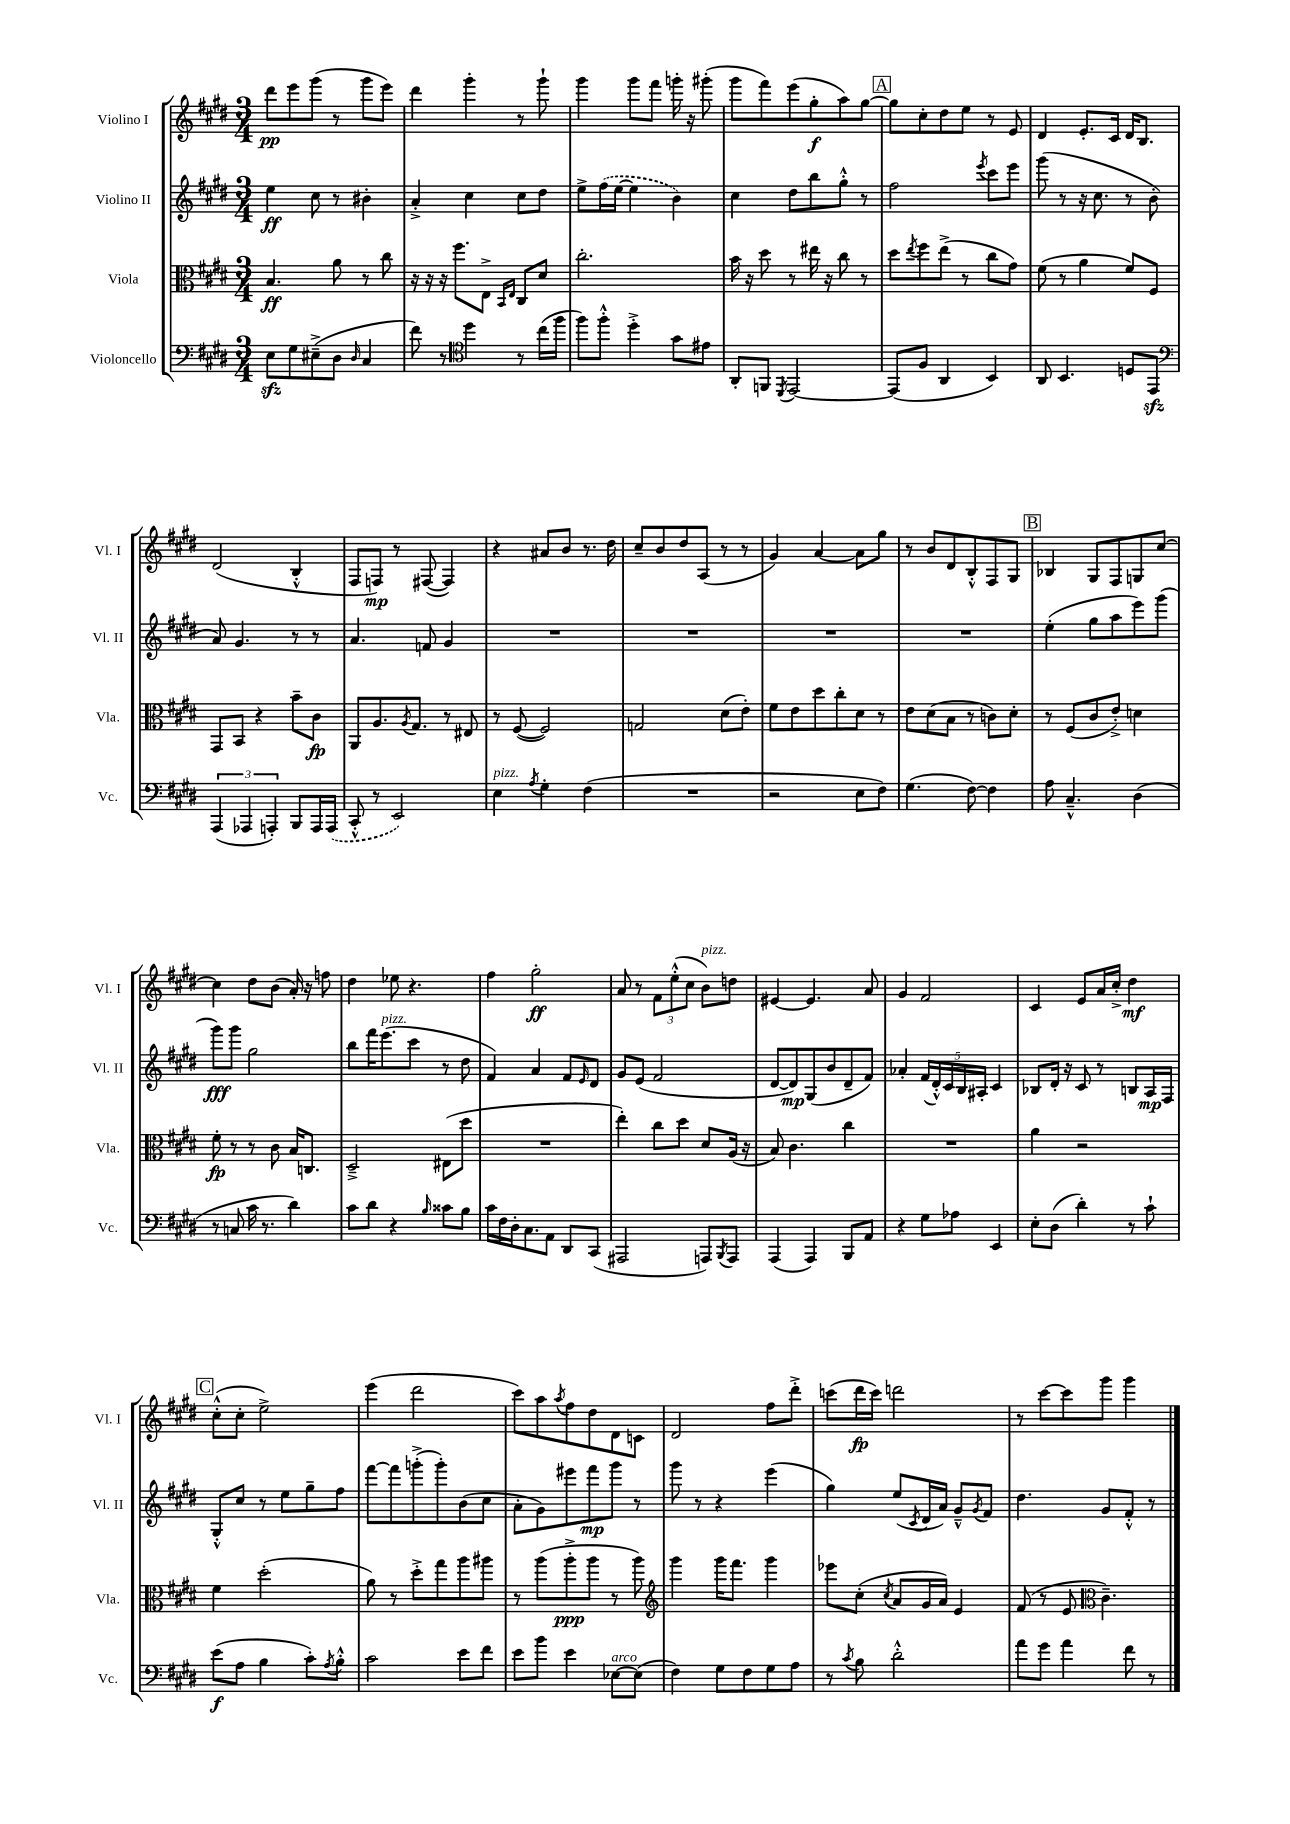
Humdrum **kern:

**kern	**dynam	**kern	**dynam	**kern	**dynam	**kern	**dynam
*part4	*part4	*part3	*part3	*part2	*part2	*part1	*part1
*staff4	*staff4	*staff3	*staff3	*staff2	*staff2	*staff1	*staff1
*I"Violoncello	*	*I"Viola	*	*I"Violino II	*	*I"Violino I	*
*I'Vc.	*	*I'Vla.	*	*I'Vl. II	*	*I'Vl. I	*
*clefF4	*	*clefC3	*	*clefG2	*	*clefG2	*
*k[f#c#g#d#]	*	*k[f#c#g#d#]	*	*k[f#c#g#d#]	*	*k[f#c#g#d#]	*
*M3/4	*	*M3/4	*	*M3/4	*	*M3/4	*
=1	=1	=1	=1	=1	=1	=1	=1
8Ezz\L	.	4.B/	ff	4ee\	ff	8ddd#\L	pp
8G#\	.	.	.	.	.	8eee\	.
(8E#X~^\	.	.	.	8cc#\	.	(8ggg#\J	.
8D#\J	.	8a\	.	8r	.	8r	.
16qqD#/	.	.	.	.	.	.	.
4C#/	.	8r	.	4b#X'\	.	8ggg#\L	.
.	.	8cc#\	.	.	.	8eee\J)	.
=2	=2	=2	=2	=2	=2	=2	=2
8f#\)	.	16r	.	4a'^/	.	4ddd#\	.
.	.	16r	.	.	.	.	.
8r	.	16r	.	.	.	.	.
.	.	8.ff#\L	.	.	.	.	.
*clefC4	*	*	*	*	*	*	*
4dd#\	.	.	.	4cc#\	.	4ggg#'\	.
.	.	8E^\J	.	.	.	.	.
.	.	16qqBB/LL	.	.	.	.	.
.	.	16qqE/JJ	.	.	.	.	.
8r	.	8C#/L	.	8cc#\L	.	8r	.
(16cc#\LL	.	8d#/J	.	8dd#\J	.	8ggg#`\	.
16ff#\JJ	.	.	.	.	.	.	.
=3	=3	=3	=3	=3	=3	=3	=3
8ff#\L)	.	2.cc#'\	.	8ee^\L	.	4ggg#\	.
8ff#'^^\J	.	.	.	(16ff#\L	.	.	.
.	.	.	.	[16ee\JJ	.	.	.
4dd#'^\	.	.	.	4ee\]	.	8ggg#\L	.
.	.	.	.	.	.	8fff#\J	.
8g#\L	.	.	.	4b\)	.	16gggn'\	.
.	.	.	.	.	.	16r	.
8e#X\J	.	.	.	.	.	(8ggg#X'\	.
=4	=4	=4	=4	=4	=4	=4	=4
8AA'/L	.	16b\	.	4cc#\	.	8ggg#\L	.
.	.	16r	.	.	.	.	.
8FFn/J	.	8dd#\	.	.	.	8fff#\)	.
8qDD#/	.	.	.	.	.	.	.
[2EE/	.	8r	.	8dd#\L	.	(8eee\	.
.	.	16ee#X\	.	8bb\	.	8gg#'\	f
.	.	16r	.	.	.	.	.
.	.	8cc#\	.	8gg#'^^\J	.	8aa\)	.
.	.	8r	.	8r	.	[8gg#\J	.
!!LO:REH:place=s1:t=A
=5	=5	=5	=5	=5	=5	=5	=5
(8EE/L]	.	8dd#\L	.	2ff#\	.	8gg#\L]	.
.	.	8qee/	.	.	.	.	.
8F#/J	.	8ff#\	.	.	.	8cc#'\	.
4AA/	.	(8ee^\J	.	.	.	8dd#\	.
.	.	8r	.	.	.	8ee\J	.
.	.	.	.	8qeee/	.	.	.
4BB/)	.	8cc#\L	.	8ccc#\L	.	8r	.
.	.	8g#\J)	.	8eee\J	.	8e/	.
=6	=6	=6	=6	=6	=6	=6	=6
8AA/	.	(8f#\	.	(8ggg#\	.	4d#/	.
4.BB/	.	8r	.	8r	.	.	.
.	.	4a\	.	16r	.	8.e'/L	.
.	.	.	.	8.cc#\	.	.	.
.	.	.	.	.	.	16c#/Jk	.
8Dn/L	.	8f#/L)	.	8r	.	16d#/KL	.
.	.	.	.	.	.	8.B/J	.
8EEzz/J	.	8F#/J	.	8b'\	.	.	.
!!LO:LB:g=z
=7	=7	=7	=7	=7	=7	=7	=7
*clefF4	*	*	*	*	*	*	*
(6AAA/	.	8GG#/L	.	8a/)	.	(2d#/	.
.	.	8BB/J	.	4.g#/	.	.	.
6AAA-X/	.	.	.	.	.	.	.
.	.	4r	.	.	.	.	.
6AAAn'/)	.	.	.	.	.	.	.
8BBB/L	.	8b~\L	.	8r	.	4B'^^/	.
16AAA/L	.	8c#\J	fp	8r	.	.	.
(16AAA/JJ	.	.	.	.	.	.	.
=8	=8	=8	=8	=8	=8	=8	=8
8CC#'^^/	.	8AA/L	.	4.a/	.	8F#/L	.
8r	.	8.A/	.	.	.	8Fn/J)	mp
2EE/)	.	.	.	.	.	8r	.
.	.	8qA/	.	.	.	.	.
.	.	8.G#/J	.	.	.	.	.
.	.	.	.	8fn/	.	([8F#X/	.
.	.	8r	.	4g#/	.	4F#/])	.
.	.	8E#X/	.	.	.	.	.
=9	=9	=9	=9	=9	=9	=9	=9
!LO:TX:a:i:t=pizz.	!	!	!	!	!	!	!
4E\	.	8r	.	2.r	.	4r	.
.	.	([8F#/	.	.	.	.	.
8qA/	.	.	.	.	.	.	.
4G#'\	.	2F#/])	.	.	.	8a#X/L	.
.	.	.	.	.	.	8b/J	.
(4F#\	.	.	.	.	.	8.r	.
.	.	.	.	.	.	16dd#\	.
=10	=10	=10	=10	=10	=10	=10	=10
2.r	.	2Gn/	.	2.r	.	8cc#~/L	.
.	.	.	.	.	.	8b/	.
.	.	.	.	.	.	8dd#/	.
.	.	.	.	.	.	(8A/J	.
.	.	(8d#\L	.	.	.	8r	.
.	.	8e'\J)	.	.	.	8r	.
=11	=11	=11	=11	=11	=11	=11	=11
2r	.	8f#\L	.	2.r	.	4g#/)	.
.	.	8e\	.	.	.	.	.
.	.	8dd#\	.	.	.	[4a/	.
.	.	8cc#'\	.	.	.	.	.
8E\L	.	8d#\J	.	.	.	8a\L]	.
8F#\J)	.	8r	.	.	.	8gg#\J	.
=12	=12	=12	=12	=12	=12	=12	=12
(4.G#\	.	8e\L	.	2.r	.	8r	.
.	.	(8d#\	.	.	.	8b/L	.
.	.	8B\J	.	.	.	8d#/	.
[8F#\)	.	8r	.	.	.	8B'^^/	.
4F#\]	.	8cn\L)	.	.	.	8F#/	.
.	.	8d#'\J	.	.	.	8G#/J	.
!!LO:REH:place=s1:t=B
=13	=13	=13	=13	=13	=13	=13	=13
8A\	.	8r	.	(4ee'\	.	4B-X/	.
4.C#~^^/	.	(8F#/L	.	.	.	.	.
.	.	8c#/	.	8gg#\L	.	8G#/L	.
.	.	8e'^/J)	.	8aa\	.	8F#/	.
(4D#\	.	4dn\	.	8eee\)	.	8Gn/	.
.	.	.	.	(8ggg#\J	.	[8cc#/J	.
!!LO:LB:g=z
=14	=14	=14	=14	=14	=14	=14	=14
8r	.	8f#'\	fp	8ggg#\L)	fff	4cc#\]	.
8Cn/	.	8r	.	8ggg#\J	.	.	.
16c#\	.	8r	.	2gg#\	.	8dd#\L	.
8.r	.	.	.	.	.	.	.
.	.	8c#\	.	.	.	(8b\J	.
4d#\)	.	16B/KL	.	.	.	16a'/)	.
.	.	8.Cn/J	.	.	.	16r	.
.	.	.	.	.	.	8ffn\	.
=15	=15	=15	=15	=15	=15	=15	=15
8c#\L	.	2D#~^/	.	8bb\L	.	4dd#\	.
8d#\J	.	.	.	16fff#\K	.	.	.
!	!	!	!	!LO:TX:a:i:t=pizz.	!	!	!
.	.	.	.	(8.eee\	.	.	.
4r	.	.	.	.	.	8ee-X\	.
.	.	.	.	8ccc#\J	.	4.r	.
16qqB/	.	.	.	.	.	.	.
8c##X\L	.	(8E#X\L	.	8r	.	.	.
8B\J	.	8dd#\J	.	8dd#\	.	.	.
=16	=16	=16	=16	=16	=16	=16	=16
16c#\LL	.	2.r	.	4f#/)	.	4ff#\	.
16F#\	.	.	.	.	.	.	.
16D#'\J	.	.	.	.	.	.	.
8.C#\	.	.	.	.	.	.	.
.	.	.	.	4a/	.	2gg#'\	ff
8AA\J	.	.	.	.	.	.	.
8DD#/L	.	.	.	8f#/L	.	.	.
.	.	.	.	16qqe/	.	.	.
(8CC#/J	.	.	.	8d#/J	.	.	.
=17	=17	=17	=17	=17	=17	=17	=17
2AAA#X/	.	4ee'\)	.	8g#/L	.	8a/	.
.	.	.	.	(8e/J	.	8r	.
.	.	8cc#\L	.	2f#/	.	12f#\L	.
.	.	.	.	.	.	(12ee'^^\	.
.	.	8dd#\J	.	.	.	.	.
.	.	.	.	.	.	12cc#\J	.
!	!	!	!	!	!	!LO:TX:a:i:t=pizz.	!
8AAAn/L)	.	8d#/L	.	.	.	8b\L)	.
8qBBB/	.	.	.	.	.	.	.
8AAA/J	.	(16A/Jk	.	.	.	8ddn\J	.
.	.	16r	.	.	.	.	.
=18	=18	=18	=18	=18	=18	=18	=18
(4AAA/	.	8B/)	.	[8d#/L	.	[4e#X/	.
.	.	4.c#\	.	8d#/])	mp	.	.
4AAA/)	.	.	.	(8G#/	.	4.e#/]	.
.	.	.	.	8b/	.	.	.
8BBB/L	.	4cc#\	.	8d#~/	.	.	.
8AA/J	.	.	.	8f#/J)	.	8a/	.
=19	=19	=19	=19	=19	=19	=19	=19
4r	.	2.r	.	4a-X'/	.	4g#/	.
8G#\L	.	.	.	(20f#/LL	.	2f#/	.
.	.	.	.	20d#'^^/)	.	.	.
.	.	.	.	20c#/	.	.	.
8A-X\J	.	.	.	.	.	.	.
.	.	.	.	20B/	.	.	.
.	.	.	.	20A#X'/JJ	.	.	.
4EE/	.	.	.	4c#/	.	.	.
=20	=20	=20	=20	=20	=20	=20	=20
8E'\L	.	4a\	.	8B-X/L	.	4c#/	.
(8D#\J	.	.	.	16d#'/Jk	.	.	.
.	.	.	.	16r	.	.	.
4d#'\)	.	2r	.	8c#/	.	8e/L	.
.	.	.	.	8r	.	16a/L	.
.	.	.	.	.	.	16cc#'^/JJ	.
8r	.	.	.	8Bn/L	.	4dd#\	mf
8c#`\	.	.	.	16A/L	mp	.	.
.	.	.	.	16F#/JJ	.	.	.
!!LO:LB:g=z
!!LO:REH:place=s1:t=C
=21	=21	=21	=21	=21	=21	=21	=21
(8e\L	f	4f#\	.	8G#'^^/L	.	(8cc#'^^\L	.
8A\J	.	.	.	8cc#/J	.	8cc#'\J	.
4B\	.	(2dd#'\	.	8r	.	2ee^\)	.
.	.	.	.	8ee\L	.	.	.
8c#'\L)	.	.	.	8gg#~\	.	.	.
8qA/	.	.	.	.	.	.	.
8B'^^\J	.	.	.	8ff#\J	.	.	.
=22	=22	=22	=22	=22	=22	=22	=22
2c#\	.	8a\)	.	[8fff#\L	.	(4eee\	.
.	.	8r	.	8fff#\]	.	.	.
.	.	8dd#'^\L	.	(8gggn'^\	.	2ddd#\	.
.	.	8gg#\	.	8ggg'\)	.	.	.
8e\L	.	8aa\	.	(8b\	.	.	.
8f#\J	.	8aa#X\J	.	8cc#\J	.	.	.
=23	=23	=23	=23	=23	=23	=23	=23
8e\L	.	8r	.	8a'\L	.	8ccc#\L)	.
8b\J	.	(8aa\L	.	8g#\)	.	8aa\	.
.	.	.	.	.	.	8qaa/	.
4e\	.	8aa'^\	ppp	8eee#X\	.	8ff#\	.
.	.	8aa\J	.	8fff#\	mp	8dd#\	.
!LO:TX:a:i:t=arco	!	!	!	!	!	!	!
[8E-X\L	.	8r	.	8ggg#\J	.	8d#\	.
(8E-\J]	.	8aa\)	.	8r	.	8cn\J	.
=24	=24	=24	=24	=24	=24	=24	=24
*	*	*clefG2	*	*	*	*	*
4F#\)	.	4ggg#\	.	8ggg#\	.	2d#/	.
.	.	.	.	8r	.	.	.
8G#\L	.	16ggg#\KL	.	4r	.	.	.
.	.	8.fff#\J	.	.	.	.	.
8F#\	.	.	.	.	.	.	.
8G#\	.	4ggg#\	.	(4eee\	.	8ff#\L	.
8A\J	.	.	.	.	.	8ddd#'^\J	.
=25	=25	=25	=25	=25	=25	=25	=25
8r	.	8eee-X\L	.	4gg#\)	.	(8cccn\L	.
8qc#/	.	.	.	.	.	.	.
8B\	.	(8cc#'\J	.	.	.	16ddd#\L	fp
.	.	.	.	.	.	16ccc\JJ)	.
.	.	8qcc#/	.	.	.	.	.
2d#'^^\	.	8a/L	.	(8ee/L	.	2dddn\	.
.	.	.	.	8qc#/	.	.	.
.	.	16g#/L	.	16d#/L	.	.	.
.	.	16a/JJ)	.	16a/JJ)	.	.	.
.	.	4e/	.	8g#~^^/L	.	.	.
.	.	.	.	8qg#/	.	.	.
.	.	.	.	8f#/J	.	.	.
=26	=26	=26	=26	=26	=26	=26	=26
8a\L	.	(8f#/	.	4.dd#\	.	8r	.
8g#\J	.	8r	.	.	.	[8ccc#\L	.
4a\	.	8e/	.	.	.	8ccc#\]	.
*	*	*clefC3	*	*	*	*	*
.	.	4.c#~\)	.	8g#/L	.	8ggg#\J	.
8f#\	.	.	.	8f#'^^/J	.	4ggg#\	.
8r	.	.	.	8r	.	.	.
==	==	==	==	==	==	==	==
*-	*-	*-	*-	*-	*-	*-	*-
